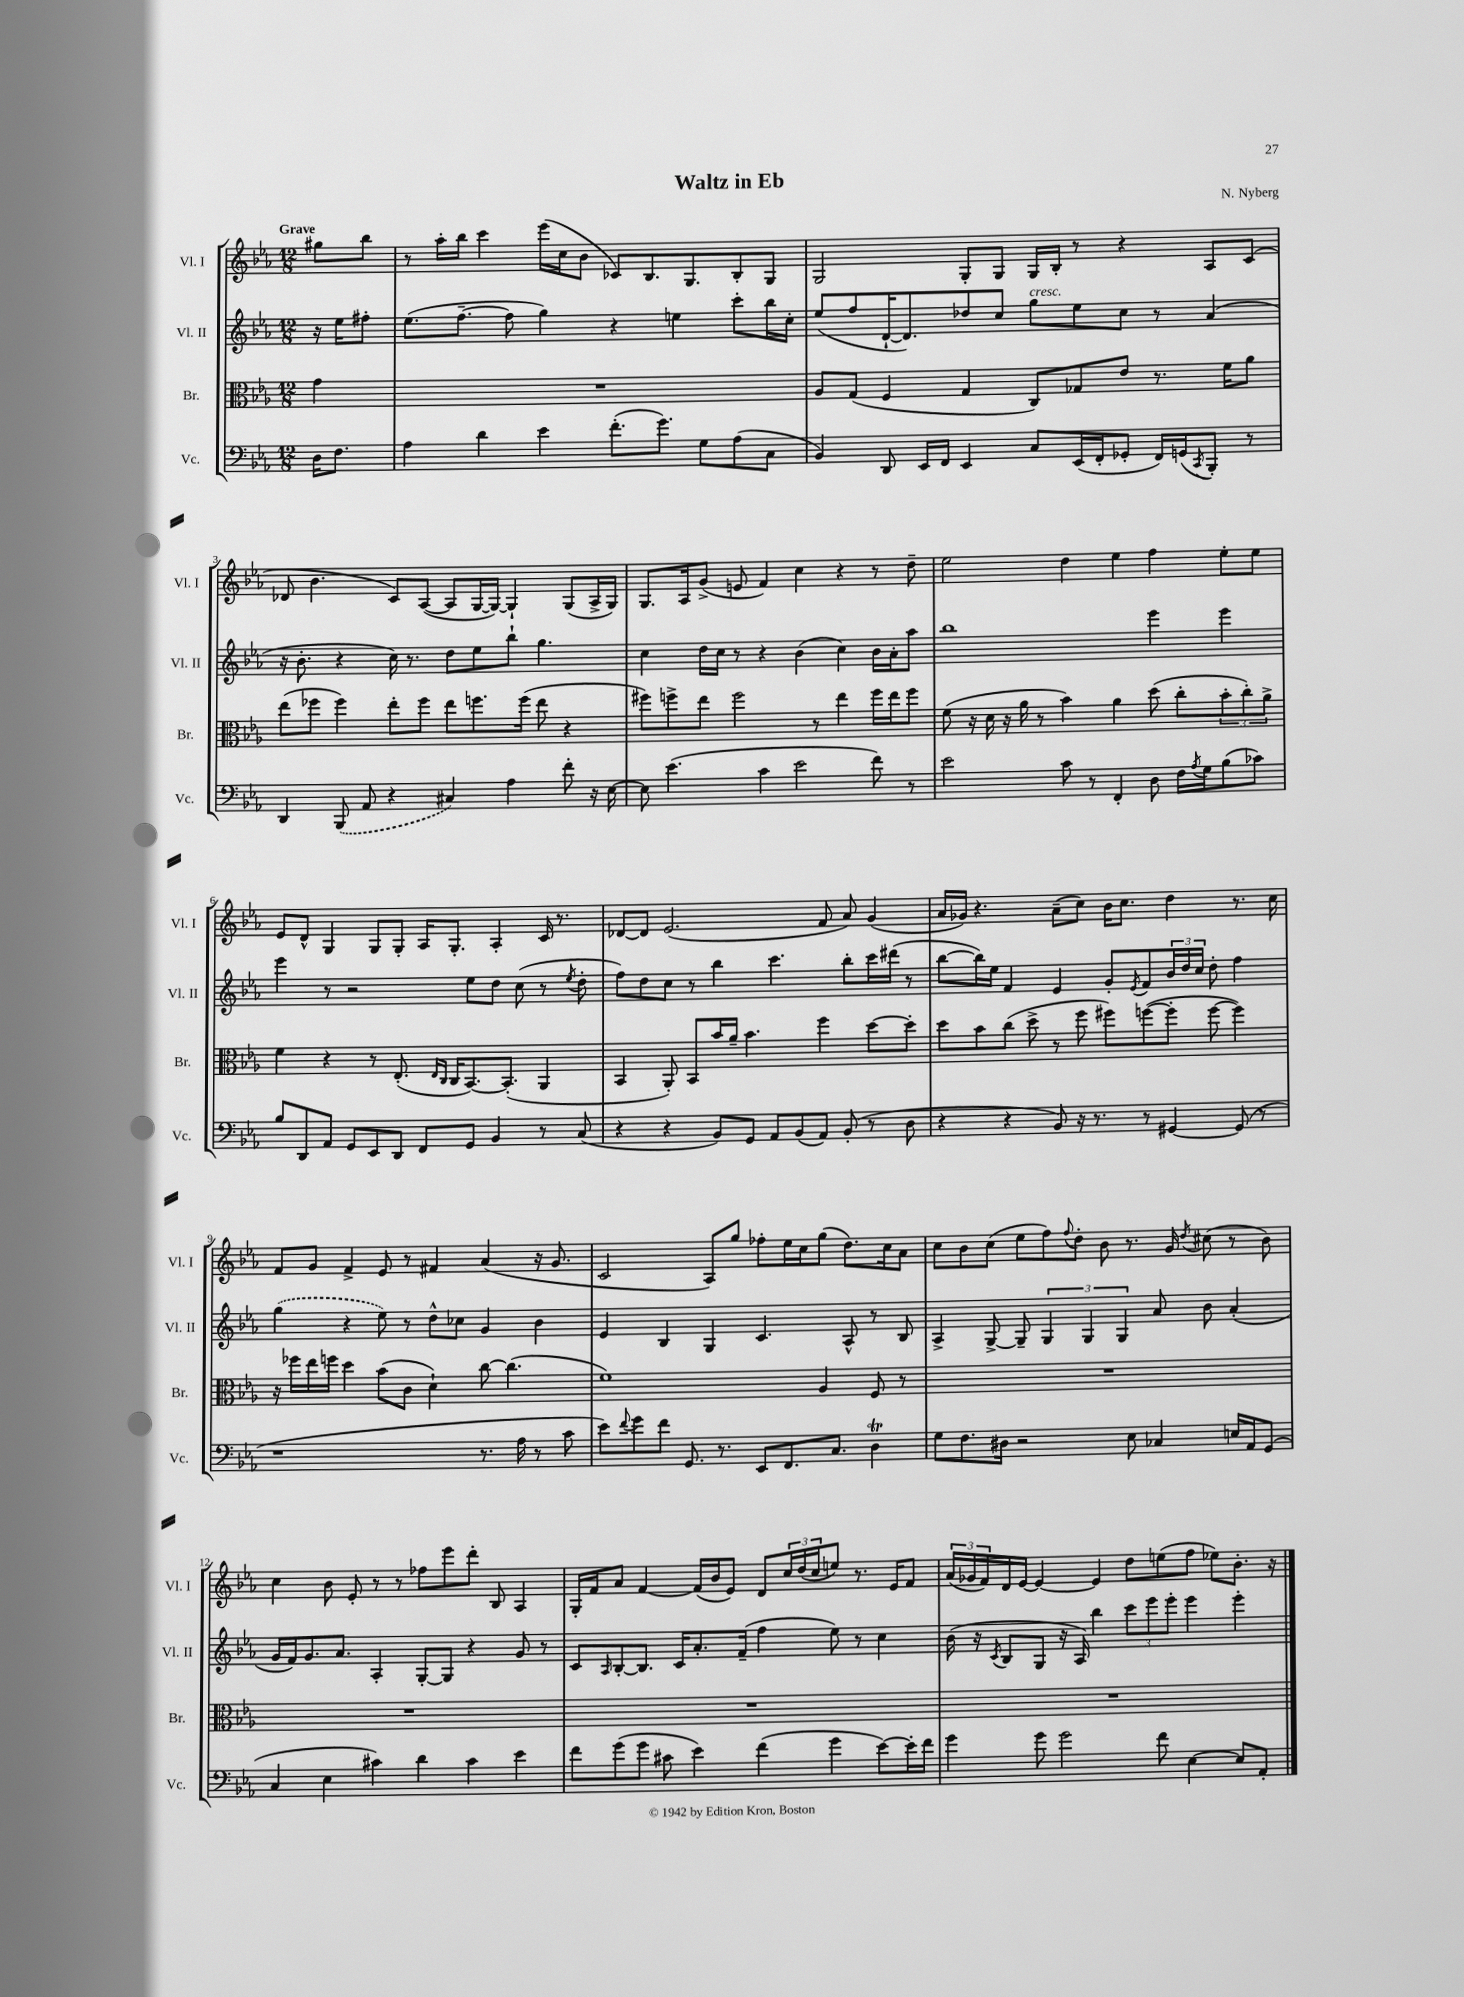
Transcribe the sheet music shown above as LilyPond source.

\header { title = "Waltz in Eb" composer = "N. Nyberg" }
<<
\new StaffGroup <<
\new Staff = "s0" \with { instrumentName = "Vl. I" shortInstrumentName = "Vl. I" } {
    \clef treble \key ees \major \numericTimeSignature \time 12/8 \partial 4 \tempo "Grave"
    gis''8 bes''8 |
    r8 aes''16-. bes''16 c'''4 ees'''16( c''16 bes'8 ces'8) bes8. g8. bes8-. g8 |
    g2 g8-. g8 g16 bes16-. r8 r4 aes8 c'8( |
    des'8 bes'4. c'8) aes8~( aes8 g16~ g16~) g4-! g8( aes16-> g16) |
    g8. aes16 g'8->( e'8 f'4) c''4 r4 r8 d''8-- |
    ees''2 d''4 ees''4 f''4 ees''8-. ees''8 |
    ees'8 d'8-^ g4 g8 g8-. aes16 g8.-. aes4-. c'16 r8. |
    des'8~ des'8 ees'2.( f'8 aes'8) g'4( |
    aes'16 ges'16) r4. aes'8--( c''8) bes'16 c''8. d''4 r8. c''16 |
    f'8 g'8 f'4-> ees'8 r8 fis'4 aes'4( r16 g'8. |
    c'2 aes8) g''8 fes''8-. ees''16 c''16 g''8( d''8.) c''16 aes'8 |
    c''8 bes'8 c''8( ees''8 f''8) \appoggiatura { f''8 } d''8-. bes'8 r8. g'16 \acciaccatura { d''8 } cis''8( r8 bes'8) |
    c''4 bes'8 ees'8-. r8 r8 fes''8 ees'''8 d'''8-. bes8 aes4 |
    g16-. f'16 aes'8 f'4~ f'16( bes'16 ees'8) d'8 \tuplet 3/2 { c''16 d''16( c''16 } e''8) r8. ees'16 f'8 |
    \tuplet 3/2 { aes'16( ges'16 f'16) } d'16 ees'16~ ees'4~ ees'4 d''8 e''8( f''8 ees''8) bes'8.-. r16 \bar "|." |
}
\new Staff = "s1" \with { instrumentName = "Vl. II" shortInstrumentName = "Vl. II" } {
    \clef treble \key ees \major \numericTimeSignature \time 12/8 \partial 4
    r16 ees''16 fis''8-. |
    ees''8.( f''8.~-- f''8 g''4) r4 e''4 c'''8-. bes''16 c''16-. |
    ees''8( f''8 d'16~-! d'8.) des''8 c''8 g''8^\markup { \italic "cresc." } ees''8 c''8 r8 aes'4( |
    r16 bes'8.-. r4 c''16) r8. d''8 ees''8 bes''8-! g''4. |
    c''4 d''16 c''16 r8 r4 bes'4( c''4) bes'16 aes'16-. aes''8 |
    bes''1 ees'''4 ees'''4 |
    ees'''4 r8 r2 ees''8 d''8 c''8( r8 \acciaccatura { ees''8 } d''8-. |
    f''8) d''8 c''8 r8 bes''4 c'''4. bes''8-. c'''16 dis'''16( r8 |
    bes''8~ bes''16) ees''16 f'4 ees'4 g'8-. \acciaccatura { ees'8 } f'8 \tuplet 3/2 { bes'16 d''16 c''16 } d''8-. f''4 |
    \once \slurDashed g''4( r4 ees''8) r8 d''8-^ ces''8 g'4 bes'4 |
    ees'4 bes4 g4 c'4. aes8-^ r8 bes8 |
    aes4-> g8~-> g8-- \tuplet 3/2 { g4 g4 g4 } aes'8 bes'8 aes'4-.( |
    g'16 f'16) g'8. aes'8. aes4-. g8~-. g8 r4 g'8 r8 |
    c'8 \grace { aes16 } bes8~-. bes8. c'16 aes'8.-. f'16--( f''4 ees''8) r8 c''4 |
    bes'16( r16 \acciaccatura { c'8 } bes8 g8 r16 aes16) bes''4 \tuplet 3/2 { c'''8 ees'''8 ees'''8-. } ees'''4 ees'''4-. \bar "|." |
}
\new Staff = "s2" \with { instrumentName = "Br." shortInstrumentName = "Br." } {
    \clef alto \key ees \major \numericTimeSignature \time 12/8 \partial 4
    g'4 |
    R1. |
    aes8 g8( f4 g4 c8) ges8 ees'8 r8. f'16 aes'8 |
    ees''8( fes''8 fes''4) ees''8-. fes''8 ees''8 f''8. f''16( ees''8 r4 |
    fis''8) f''8-> ees''8 f''2 r8 ees''4 f''16 ees''16 f''8 |
    f'8( r16 d'16 r16 aes'16 r8 bes'4) aes'4 d''8( c''8-. \tuplet 3/2 { bes'8-. c''8-.) aes'8-> } |
    f'4 r4 r8 ees8.-.( \grace { ees16 c16 } c16 bes,8.~) bes,8.-.( aes,4 |
    bes,4 aes,8-.) bes,8 bes'16 aes'16-- bes'4. f''4 d''8~ d''8-. |
    d''8 bes'8 c''8( d''8-> r8 f''8 fis''8) f''8~( f''8-. f''8~ f''4) |
    r16 fes''16 ees''16 f''16 d''4 bes'8( c'8 d'4-!) c''8~ c''4.( |
    f'1) aes4 f8 r8 |
    R1. |
    R1. |
    R1. |
    R1. \bar "|." |
}
\new Staff = "s3" \with { instrumentName = "Vc." shortInstrumentName = "Vc." } {
    \clef bass \key ees \major \numericTimeSignature \time 12/8 \partial 4
    d16 f8. |
    aes4 d'4 ees'4 f'8.-.( g'8.) g8 aes8( c8 |
    bes,4) d,8 ees,16 f,16 ees,4 c8 ees,16( f,16-. ges,8-. f,16) g,16( \acciaccatura { c,8 } bes,,8-.) r8 |
    d,4 \once \slurDashed bes,,8( aes,8 r4 cis4) aes4 f'8-. r16 ees16~ |
    ees8 ees'4.( c'4 ees'2 f'8) r8 |
    ees'2 c'8 r8 f,4-. d8 f16 \acciaccatura { aes8 } g16 bes8( ces'8) |
    bes8 d,8 aes,8 g,8 ees,8 d,8 f,8 g,8 bes,4 r8 c8( |
    r4 r4 bes,8) g,8 aes,8 bes,8( aes,8) bes,8-.( r8 d8 |
    r4 r4 bes,8) r16 r8. r8 gis,4~ gis,8( r8 |
    r1 r8. aes16 r8 c'8 |
    ees'8) \appoggiatura { f'8 } g'8 f'8 g,8. r8. ees,8 f,8. c8. d4\trill |
    g8 f8. dis16 r2 ees8 ces4 e16 aes,16 g,8( |
    c4 ees4 cis'4) d'4 cis'4 ees'4 |
    f'8 g'8( g'8 cis'8 ees'4) f'4( g'4 ees'8~) ees'16-. f'16 |
    g'4 g'8 g'2 f'8 ees4~ ees8 aes,8-. \bar "|." |
}
>>
>>
